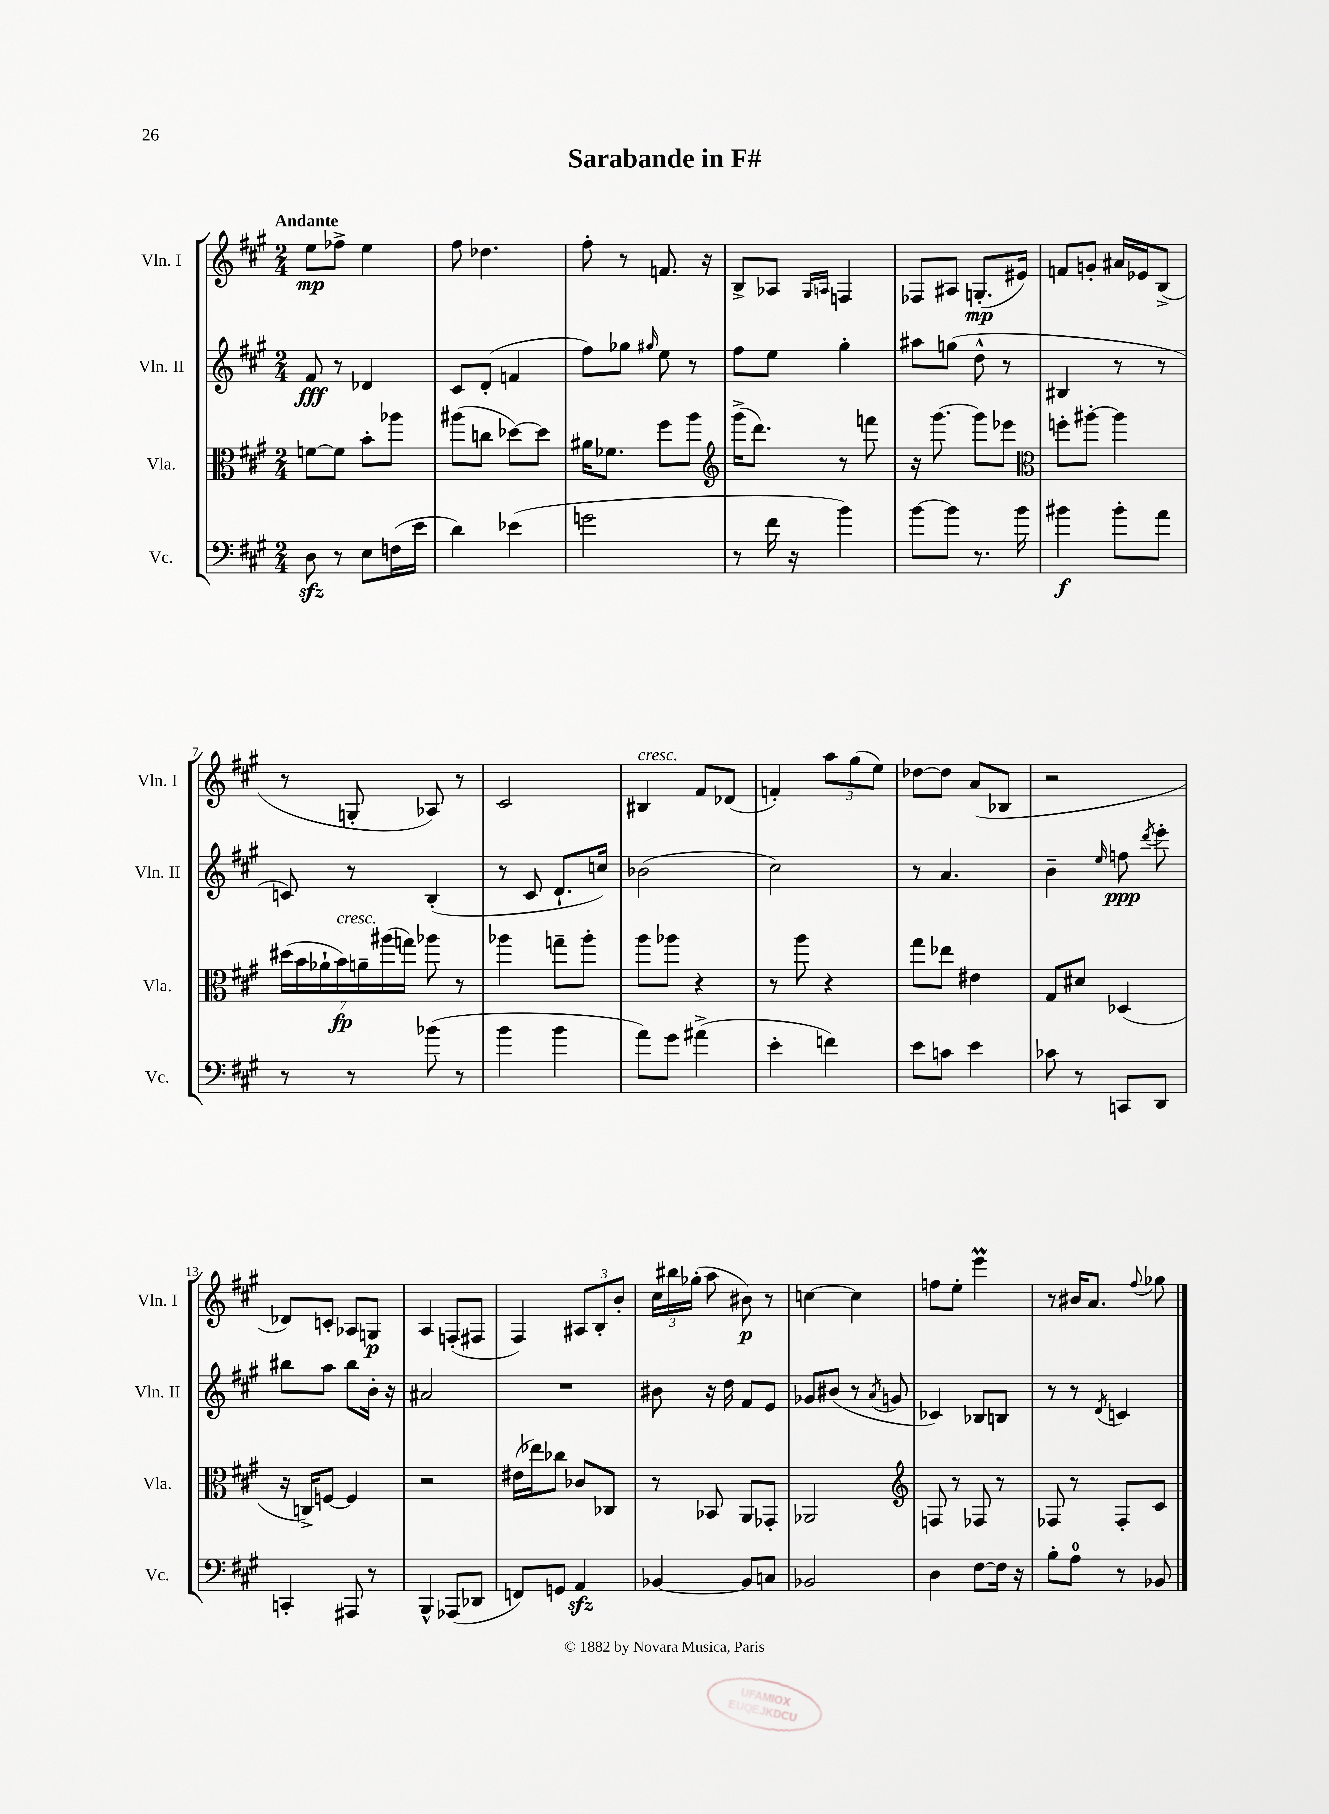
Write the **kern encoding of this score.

**kern	**dynam	**kern	**dynam	**kern	**dynam	**kern	**dynam
*part4	*part4	*part3	*part3	*part2	*part2	*part1	*part1
*staff4	*staff4	*staff3	*staff3	*staff2	*staff2	*staff1	*staff1
*I"Vc.	*	*I"Vla.	*	*I"Vln. II	*	*I"Vln. I	*
*I'Vc.	*	*I'Vla.	*	*I'Vln. II	*	*I'Vln. I	*
*clefF4	*	*clefC3	*	*clefG2	*	*clefG2	*
*k[f#c#g#]	*	*k[f#c#g#]	*	*k[f#c#g#]	*	*k[f#c#g#]	*
*M2/4	*	*M2/4	*	*M2/4	*	*M2/4	*
=1	=1	=1	=1	=1	=1	=1	=1
!	!	!	!	!	!	!LO:TX:a:B:t=Andante	!
8Dzz\	.	[8fn\L	.	8f#/	fff	8ee\L	mp
8r	.	8f\J]	.	8r	.	8ff-X^\J	.
8E\L	.	8b'\L	.	4d-X/	.	4ee\	.
(16Fn\L	.	8aa-X\J	.	.	.	.	.
16e\JJ	.	.	.	.	.	.	.
=2	=2	=2	=2	=2	=2	=2	=2
4d\)	.	(8aa#X\L	.	8c#/L	.	8ff#\	.
.	.	8ccn\J	.	(8d'/J	.	4.dd-X\	.
(4e-X\	.	[8dd-X\L)	.	4fn/	.	.	.
.	.	8dd-\J]	.	.	.	.	.
=3	=3	=3	=3	=3	=3	=3	=3
2gn\	.	16a#X\KL	.	8ff#\L)	.	8ff#'\	.
.	.	8.f-X\J	.	.	.	.	.
.	.	.	.	8gg-X\J	.	8r	.
.	.	.	.	16qqgg#X/	.	.	.
.	.	8ff#\L	.	8ee\	.	8.fn/	.
.	.	8aa\J	.	8r	.	.	.
.	.	.	.	.	.	16r	.
=4	=4	=4	=4	=4	=4	=4	=4
*	*	*clefG2	*	*	*	*	*
8r	.	(16ggg#^\KL	.	8ff#\L	.	8B^/L	.
.	.	8.ddd\J)	.	.	.	.	.
16f#\	.	.	.	8ee\J	.	8A-X/J	.
16r	.	.	.	.	.	.	.
.	.	.	.	.	.	16qqG#/LL	.
.	.	.	.	.	.	16qqAn/JJ	.
4b\)	.	8r	.	4gg#'\	.	4Fn/	.
.	.	8fffn\	.	.	.	.	.
=5	=5	=5	=5	=5	=5	=5	=5
[8b\L	.	16r	.	8aa#X\L	.	8F-X/L	.
.	.	[8.ggg#\	.	.	.	.	.
8b\J]	.	.	.	(8ggn\J	.	8A#X/J	.
8.r	.	8ggg#\L]	.	8dd^^\	.	(8.Gn'/L	mp
.	.	8eee-X\J	.	8r	.	.	.
16b\	.	.	.	.	.	16e#X/Jk)	.
=6	=6	=6	=6	=6	=6	=6	=6
*	*	*clefC3	*	*	*	*	*
4b#X\	f	8ffn'\L	.	4B#X/	.	8fn/L	.
.	.	[8aa#X'\J	.	.	.	8gn'/J	.
8b#'\L	.	4aa#\]	.	8r	.	16a#X/LL	.
.	.	.	.	.	.	16e-X/J	.
8a\J	.	.	.	8r	.	(8B^/J	.
!!LO:LB:g=z
=7	=7	=7	=7	=7	=7	=7	=7
8r	.	(28dd#X\LL	.	8cn/)	.	8r	.
.	.	28b\	.	.	.	.	.
.	.	28a-X`\	.	.	.	.	.
!	!	!LO:TX:a:i:t=cresc.	!	!	!	!	!
.	.	28b\)	fp	.	.	.	.
8r	.	.	.	8r	.	8Gn'/	.
.	.	28an~\	.	.	.	.	.
.	.	(28aa#X\	.	.	.	.	.
.	.	28ggn\JJ)	.	.	.	.	.
(8b-X\	.	8aa-X\	.	(4B'/	.	8A-X/)	.
8r	.	8r	.	.	.	8r	.
=8	=8	=8	=8	=8	=8	=8	=8
4b\	.	4aa-X\	.	8r	.	2c#/	.
.	.	.	.	8c#/	.	.	.
4b\	.	8ggn~\L	.	8.d`/L	.	.	.
.	.	8aa-'\J	.	.	.	.	.
.	.	.	.	16ccn/Jk)	.	.	.
=9	=9	=9	=9	=9	=9	=9	=9
!	!	!	!	!	!	!LO:TX:a:i:t=cresc.	!
8a\L)	.	8aa\L	.	(2b-X\	.	4B#X/	.
8g#\J	.	8aa-X\J	.	.	.	.	.
(4a#X^\	.	4r	.	.	.	8f#/L	.
.	.	.	.	.	.	(8d-X/J	.
=10	=10	=10	=10	=10	=10	=10	=10
4e'\	.	8r	.	2cc#\)	.	4fn'/)	.
.	.	8aa\	.	.	.	.	.
4fn\)	.	4r	.	.	.	12aa\L	.
.	.	.	.	.	.	(12gg#\	.
.	.	.	.	.	.	12ee\J)	.
=11	=11	=11	=11	=11	=11	=11	=11
8e\L	.	8gg#\L	.	8r	.	[8dd-X\L	.
8cn\J	.	8ee-X\J	.	4.a/	.	8dd-\J]	.
4e\	.	4e#X\	.	.	.	(8a/L	.
.	.	.	.	.	.	8B-X/J	.
=12	=12	=12	=12	=12	=12	=12	=12
8c-X\	.	8G#/L	.	4b~\	.	2r	.
8r	.	8d#X/J	.	.	.	.	.
.	.	.	.	16qqee/	.	.	.
8CCn/L	.	(4D-X/	.	8ffn\	ppp	.	.
.	.	.	.	8qddd/	.	.	.
8DD/J	.	.	.	8eee'\	.	.	.
!!LO:LB:g=z
=13	=13	=13	=13	=13	=13	=13	=13
4CCn'/	.	16r	.	8bb#X\L	.	8d-X/L)	.
.	.	16Cn^/KL)	.	.	.	.	.
.	.	[8Fn/J	.	8aa\J	.	8cn'/J	.
8AAA#X/	.	4F/]	.	8bb#\L	.	8A-X/L	.
8r	.	.	.	16b'\Jk	.	8Gn/J	p
.	.	.	.	16r	.	.	.
=14	=14	=14	=14	=14	=14	=14	=14
4BBB^^/	.	2r	.	2a#X/	.	4A/	.
(8AAA-X/L	.	.	.	.	.	(8Fn'/L	.
8DD-X/J	.	.	.	.	.	8F#X/J	.
=15	=15	=15	=15	=15	=15	=15	=15
8FFn/L)	.	(16e#X\LL	.	2r	.	4F#/)	.
.	.	16ee-X\J)	.	.	.	.	.
8GGn/J	.	8cc-X\J	.	.	.	.	.
4AAzz/	.	8c-X/L	.	.	.	12A#X/L	.
.	.	.	.	.	.	12B'/	.
.	.	8C-X/J	.	.	.	.	.
.	.	.	.	.	.	12b'/J	.
=16	=16	=16	=16	=16	=16	=16	=16
[4BB-X/	.	8r	.	8b#X\	.	24cc#\LL	.
.	.	.	.	.	.	24bb#X\	.
.	.	.	.	.	.	(24gg-X'\JJ	.
.	.	8BB-X/	.	16r	.	8aa\	.
.	.	.	.	16dd\	.	.	.
8BB-/L]	.	8AA/L	.	8f#/L	.	8b#X\)	p
8Cn/J	.	8GG-X'/J	.	8e/J	.	8r	.
=17	=17	=17	=17	=17	=17	=17	=17
2BB-X/	.	2AA-X/	.	8g-X/L	.	[4ccn\	.
.	.	.	.	(8b#X/J	.	.	.
.	.	.	.	8r	.	4cc\]	.
.	.	.	.	8qa/	.	.	.
.	.	.	.	8gn/	.	.	.
=18	=18	=18	=18	=18	=18	=18	=18
*	*	*clefG2	*	*	*	*	*
4D\	.	8Fn/	.	4c-X/)	.	8ffn\L	.
.	.	8r	.	.	.	8ee'\J	.
[8F#\L	.	8F-X/	.	8B-X/L	.	4eeeM\	.
16F#\Jk]	.	8r	.	8Bn/J	.	.	.
16r	.	.	.	.	.	.	.
=19	=19	=19	=19	=19	=19	=19	=19
8B'\L	.	8F-X/	.	8r	.	8r	.
8A\J	.	8r	.	8r	.	16b#X/KL	.
.	.	.	.	.	.	8.a/J	.
.	.	.	.	8qd/	.	.	.
8r	.	8F-'/L	.	4cn/	.	.	.
.	.	.	.	.	.	8qqff#/	.
8BB-X/	.	8c#/J	.	.	.	8gg-X\	.
==	==	==	==	==	==	==	==
*-	*-	*-	*-	*-	*-	*-	*-
